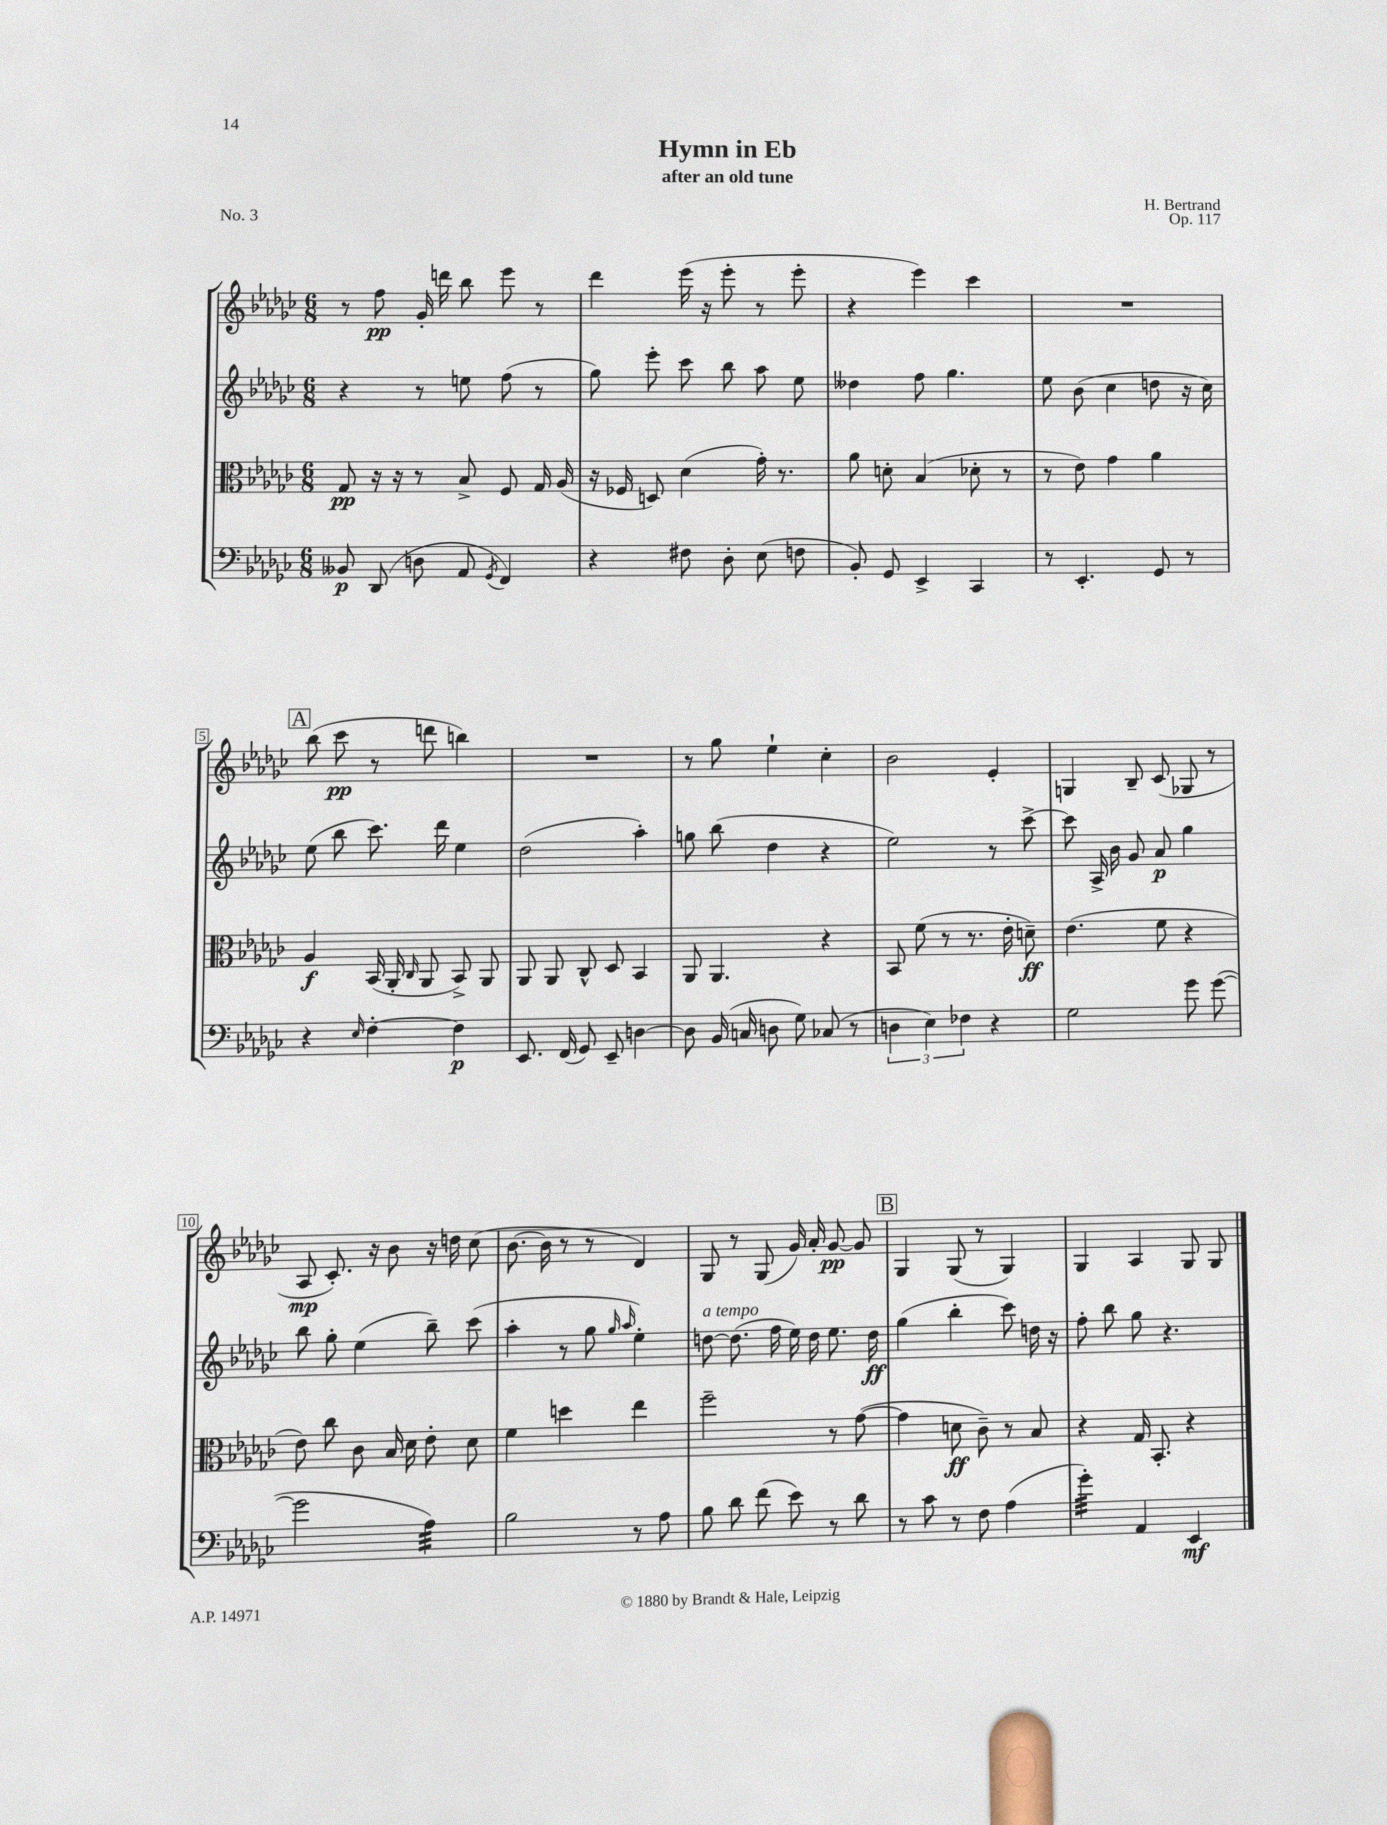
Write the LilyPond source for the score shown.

\header { title = "Hymn in Eb" composer = "H. Bertrand" subtitle = "after an old tune" opus = "Op. 117" piece = "No. 3" }
<<
\new StaffGroup <<
\new Staff = "s0" {
    \clef treble \key ges \major \numericTimeSignature \time 6/8
    \autoBeamOff r8 f''8\pp ges'16-. d'''16 bes''8 ees'''8 r8 |
    des'''4 ees'''16( r16 ees'''8-. r8 ees'''8-. |
    r4 ees'''4) ces'''4 |
    R2. |
    \mark \markup { \box "A" } bes''8( ces'''8\pp r8 d'''8 b''4) |
    R2. |
    r8 ges''8 ees''4-! ces''4-. |
    bes'2 ees'4-. |
    g4 bes8-- ces'8( ges8 r8 |
    aes8\mp ces'8.-.) r16 bes'8 r16 d''16 ces''8( |
    bes'8.~ bes'16 r8 r8 des'4) |
    ges8 r8 ges8( ges'16) aes'16-. ges'8~\pp ges'8 |
    \mark \markup { \box "B" } ges4 ges8( r8 ges4) |
    ges4 aes4 ges8 ges8 \bar "|." |
}
\new Staff = "s1" {
    \clef treble \key ges \major \numericTimeSignature \time 6/8
    \autoBeamOff r4 r8 e''8 f''8( r8 |
    ges''8) ees'''8-. ces'''8 bes''8 aes''8 ees''8 |
    deses''4 f''8 ges''4. |
    ees''8 bes'8( ces''4 d''8 r16 ces''16) |
    \mark \markup { \box "A" } ees''8( bes''8 ces'''8.) des'''16 ees''4 |
    des''2( aes''4-.) |
    g''8 bes''8( des''4 r4 |
    ees''2) r8 ces'''8~-> |
    ces'''8 aes16-> bes'16 ges'8 aes'8\p ges''4 |
    bes''8 ges''8-. ees''4( bes''8--) ces'''8( |
    aes''4-. r8 ges''8 \grace { ges''16 aes''16 } ees''4-.) |
    d''8~^\markup { \italic "a tempo" } d''8.( f''16 ees''16) d''16 ees''8. d''16\ff |
    \mark \markup { \box "B" } ges''4( bes''4-. ces'''8) d''16 r16 |
    f''8-. bes''8 ges''8 r4. \bar "|." |
}
\new Staff = "s2" {
    \clef alto \key ges \major \numericTimeSignature \time 6/8
    \autoBeamOff ges8\pp r16 r16 r8 bes8-> f8 ges16 aes16( |
    r16 fes16 d8) des'4( ges'16-.) r8. |
    aes'8 d'8-. bes4( des'8-. r8 |
    r8 ees'8) ges'4 aes'4 |
    \mark \markup { \box "A" } aes4\f bes,16( aes,16-. \grace { ces16 } aes,8 bes,8->) aes,8 |
    aes,8 aes,8 ces8-^ des8 bes,4 |
    aes,8 aes,4. r4 |
    bes,8 f'8( r8 r8. ees'16-. d'8--\ff) |
    ees'4.( f'8 r4 |
    ees'8) ces''8 ces'8 bes16 des'16 ees'8-. des'8 |
    f'4 d''4 ees''4 |
    f''2-- r8 ges'8~( |
    \mark \markup { \box "B" } ges'4 d'8\ff ces'8--) r8 bes8 |
    r4 ges16 bes,8.-. r4 \bar "|." |
}
\new Staff = "s3" {
    \clef bass \key ges \major \numericTimeSignature \time 6/8
    \autoBeamOff beses,8\p des,8( d8 aes,8 \acciaccatura { ges,8 } f,4) |
    r4 fis8 des8-. ees8( f8 |
    bes,8-.) ges,8 ees,4-> ces,4 |
    r8 ees,4.-. ges,8 r8 |
    \mark \markup { \box "A" } r4 \grace { ees16 } f4~-. f4\p |
    ees,8. f,16( ges,8) ees,8-- d4~ |
    d8 bes,16( c16 d8 ges8) ces8( r8 |
    \tuplet 3/2 { d4 ees4) fes4 } r4 |
    ges2 ges'8 ges'8~( |
    ges'2 aes4:32) |
    bes2 r8 aes8 |
    bes8 des'8 f'8( ees'8) r8 des'8 |
    \mark \markup { \box "B" } r8 ces'8 r8 f8 aes4( |
    ges'4:32-.) aes,4 ees,4\mf \bar "|." |
}
>>
>>
\layout { \context { \Score \override BarNumber.stencil = #(make-stencil-boxer 0.1 0.3 ly:text-interface::print) } }
